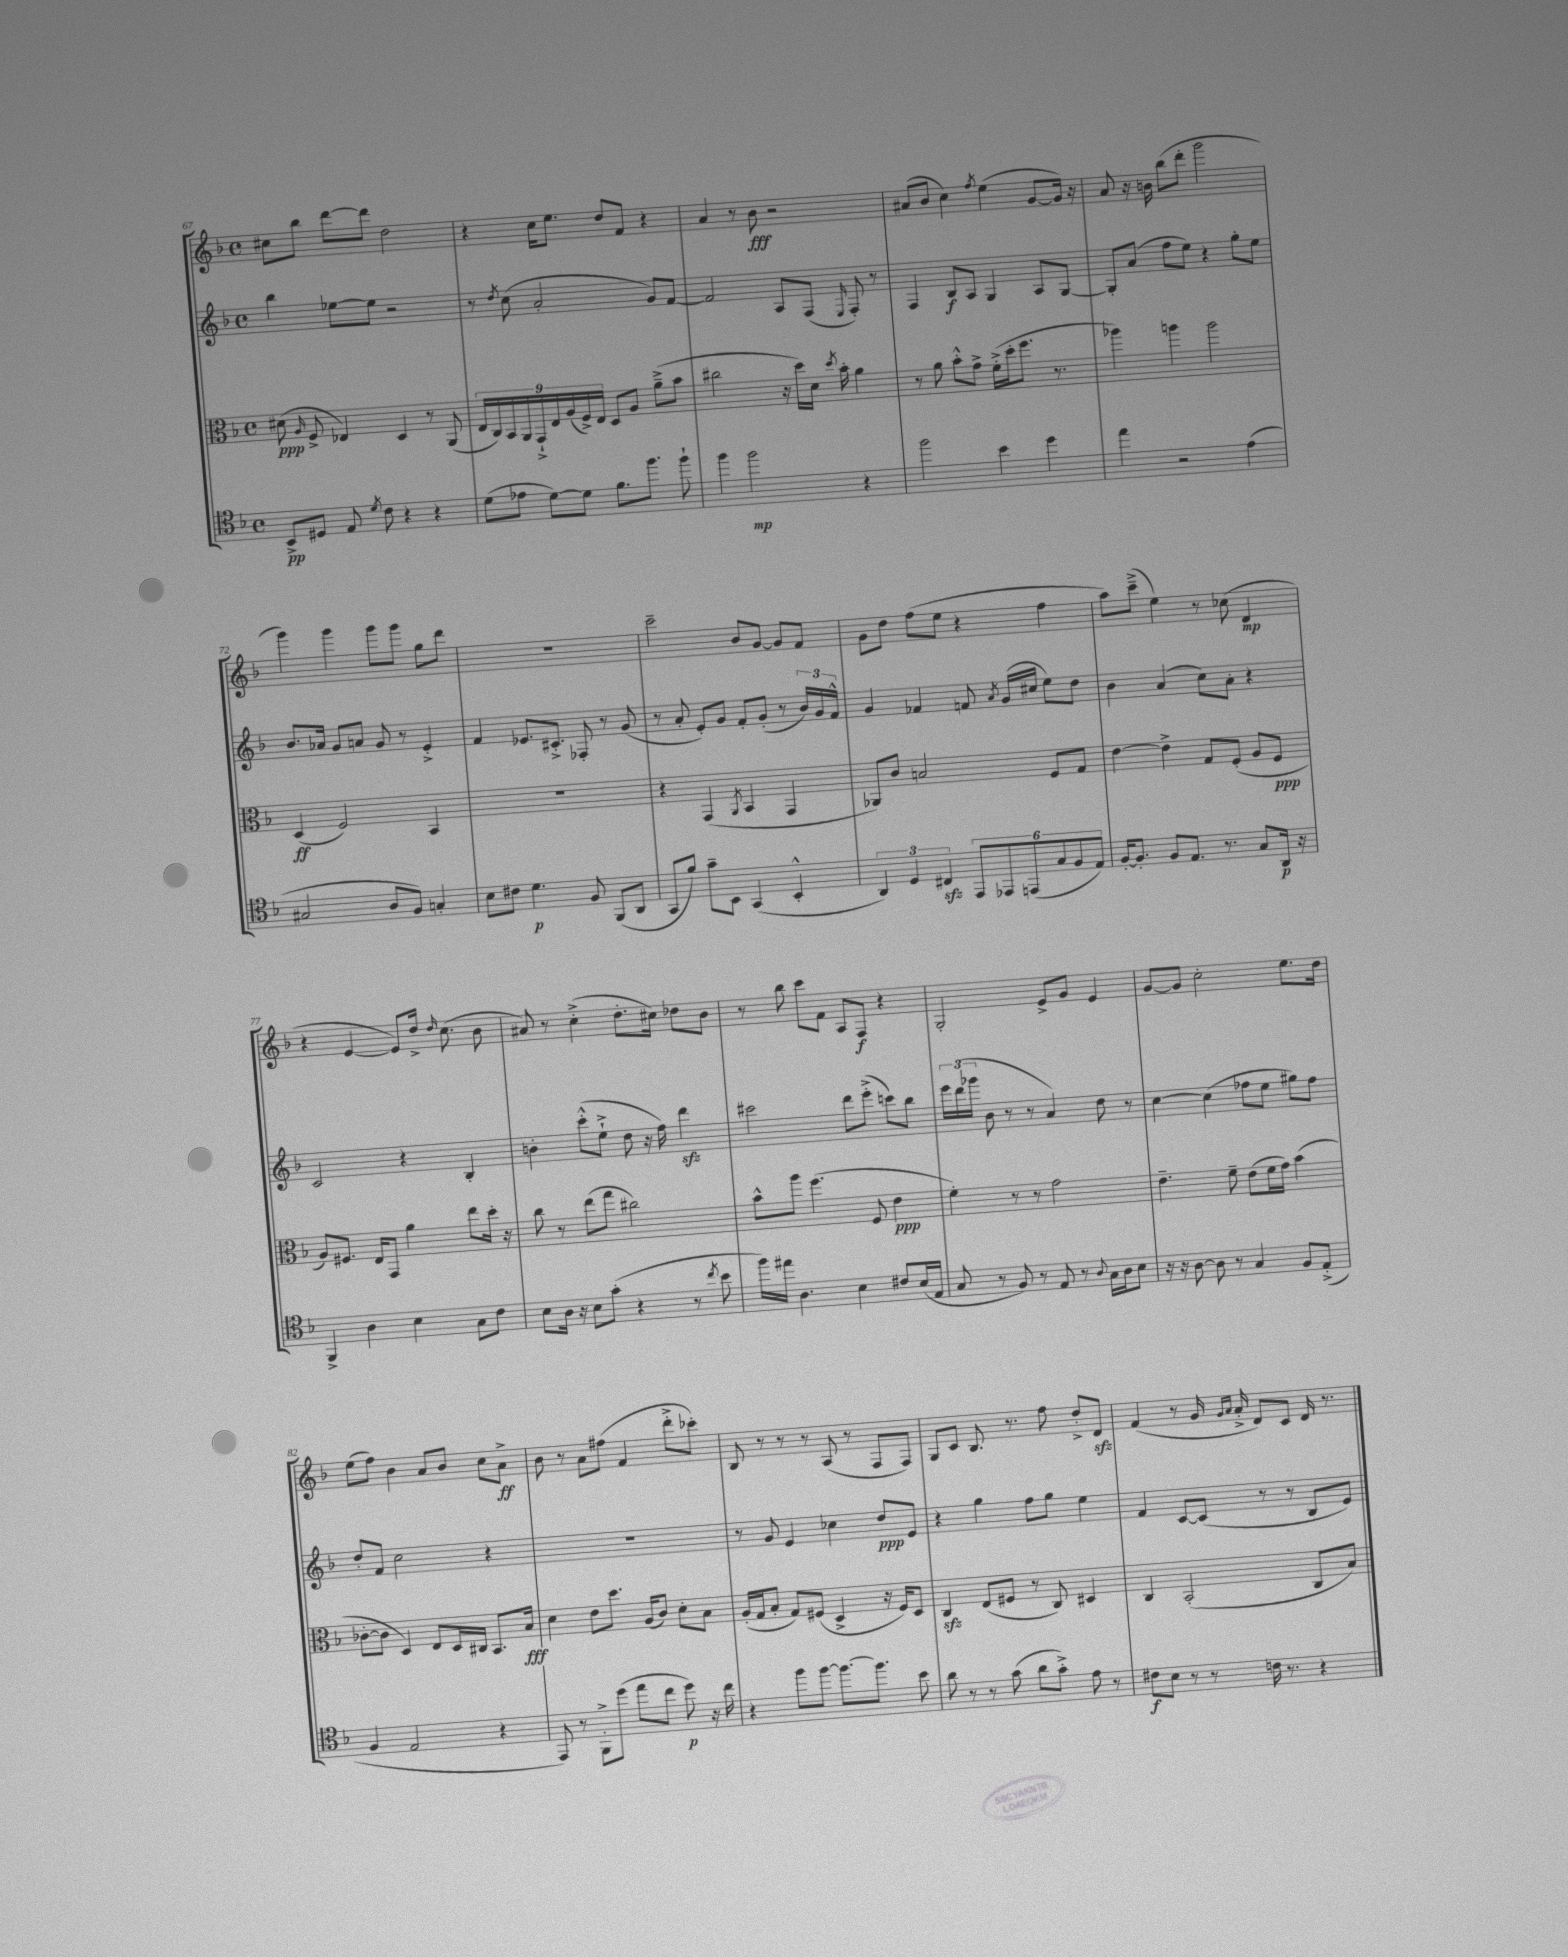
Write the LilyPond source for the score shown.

<<
\new StaffGroup <<
\new Staff = "s0" {
    \clef treble \key f \major \defaultTimeSignature \time 4/4
    \autoBeamOff cis''8[ bes''8] d'''8[~ d'''8] d''2 |
    r4 c''16[ e''8.] d''8[ f'8] r4 |
    a'4 r8 bes'8\fff r2 |
    ais'8[( bes'8] c''4) \acciaccatura { f''8 } e''4( g'8[~ g'16]) r16 |
    a'8 r16 b'16 bes''8[( d'''8]-. g'''2 |
    g'''4) g'''4 g'''8[ g'''8] g''8[ d'''8] |
    R1 |
    c'''2-- bes'8[ g'8]~ g'8[ f'8] |
    g'8[ d''8] f''8[( e''8] r4 f''4 |
    a''8[) c'''8]--->( e''4) r8 ces''8( d'4\mp |
    r4 e'4~ e'8[) d''16]-> \grace { d''16 } c''8.( bes'8 |
    ais'8) r8 c''4-.->( d''8.[-. cis''16]) des''8[ bes'8] |
    r8 bes''8 c'''8[ f'8] a8[ f8]\f r4 |
    g2-. e'8[-> g'8] e'4 |
    g'8[~ g'8] c''2-. e''8.[ d''16] |
    e''8[( f''8]) bes'4 a'8[ bes'8] c''8[ a'8]->\ff |
    bes'8 r8 a'8[ fis''8]( f'4 d'''8[-.-> ces'''8]-.) |
    bes8 r8 r8 r8 a8( r8 f8[ f8]) |
    g8[ c'8] bes8. r8. f''8 d''8[-.-> d'8]\sfz |
    f'4( r8 g'16 \grace { g'16[ a'16] } a'16-.-> d'8[) c'8] d'16 r8. \bar "|." |
}
\new Staff = "s1" {
    \clef treble \key f \major \defaultTimeSignature \time 4/4
    \autoBeamOff bes''4 ees''8[~ ees''8] r2 |
    r8 \acciaccatura { d''8 } c''8( a'2-. g'8[) f'8]~ |
    f'2 a8[ f8]( \grace { e16 } f8-.) r8 |
    f4 bes8[\f a8] g4 a8[ g8]~ |
    g8[-. a'8]( f''8[ e''8]) r4 g''8[-. e''8] |
    bes'8.[ aes'16] g'8[ a'8] g'8 r8 e'4-.-> |
    f'4 ees'8.[ cis'8.]-.-> fes8-. r8 g'8( |
    r8 a'8-. e'8[-.) g'8] f'8[-. g'8]-.( r8 \tuplet 3/2 { bes'16[) g'16 f'16]-^ } |
    g'4 fes'4 f'8 \acciaccatura { a'8 } g'16[( cis''16] e''8[) d''8] |
    bes'4 a'4( c''8[) a'8]-. r4 |
    c'2 r4 bes4-. |
    b'4-. c'''8[-.-^( e''8]-!-> d''8 r16 f''16) d'''4\sfz |
    cis'''2 d'''8[ e'''8]-.->( c'''8[) bes''8] |
    \tuplet 3/2 { e'''16[ d'''16( ges'''16] } bes'8 r8 r8 a'4) d''8 r8 |
    c''4~ c''4( fes''8[ e''8] gis''8[) fes''8] |
    d''8[-. f'8] c''2 r4 |
    R1 |
    r8 g'8 e'4 ces''4 d''8[\ppp e'8] |
    r4 g''4 f''8[ g''8] e''4 |
    f'4 c'8[~ c'8]( r8 r8 bes8[ e'8]) \bar "|." |
}
\new Staff = "s2" {
    \clef alto \key f \major \defaultTimeSignature \time 4/4
    \autoBeamOff dis'8\ppp( \grace { a16 } f8-> ees4) d4 r8 a,8( |
    \tuplet 9/8 { e16[ c16) bes,16 a,16 g,16-!-> e16 a16( f16->) e16] } d8[ a8] a'8[--->( bes'8] |
    cis''2 r16 d''16[) d'16] \acciaccatura { d''8 } bes'16-. a'4 |
    r8 a'8 bes'8[-.-^ g'8]-> f'16[-.->( d''16-. f''8.] r8. |
    aes''4) a''4 a''2 |
    d4\ff( f2) bes,4 |
    R1 |
    r4 g,4( \acciaccatura { a,8 } bes,4 g,4 |
    aes,8[) c'8] b2 f8[ g8] |
    e'4~ e'4-> g8[ f8]-.( a8[ f8]\ppp |
    a8[) fis8.] e16[ g,8] a'4 e''8[ d''16]-. r16 |
    c''8 r8 e''8[( g''8] cis''2) |
    bes'8[-^ a''8] f''4.( f8 e'4\ppp |
    f'4-.) r8 r8 g'2 |
    e'4.-- f'8-- e'8[( f'16 g'16]) bes'4( |
    ces'8[~-. ces'8] d4) e8[ d16 cis16] bes,8.[ bes16]\fff |
    d'4 e'8[ d''8.] a16[( c'8]) d'8[-. bes8] |
    a16[-.( g16 bes8]-. g8[) fis8]( d4-> r16 fis16[) d8] |
    c4\sfz e8[( fis8] r8 c8) dis4 |
    c4 bes,2-.( c8[ bes8]) \bar "|." |
}
\new Staff = "s3" {
    \clef tenor \key f \major \defaultTimeSignature \time 4/4
    \autoBeamOff bes,8[->\pp dis8] e8 \acciaccatura { d'8 } c'8 r4 r4 |
    d'8[( ees'8] d'8[~) d'8] f'8.[ f''8.] f''8-! |
    f''4 f''2\mp r4 |
    f''2 bes'4 d''4 |
    e''4 r2 e'4( |
    gis2 a8[ f8]) g4-. |
    bes8[ cis'8] d'4.\p f8 f,8[( a,8] |
    g,8[ f'8]) g'8[-- bes,8] g,4( bes,4-.-^ |
    \tuplet 3/2 { a,4) d4 cis4\sfz } \tuplet 6/4 { e,8[ ees,8 e,8( g8 f8 e8]) } |
    f16[~-. f8.]-. f8[ e8.] r8. g8[ a,16]\p r16 |
    f,4-> a4 bes4 g8[ c'8] |
    bes8[ a16] r16 bes8[ g'8]-.( r4 r8 \acciaccatura { c''8 } bes'8 |
    f''16[) eis''16] a4. bes4 cis'8[ bes16( e16] |
    g8 r8 f8) r8 e8 r8 \appoggiatura { a8 } g16[ a16 bes8] |
    r16 r16 a8~ a8 r8 g4 f8[ e8]-.->( |
    f4 e2 r4 |
    e,8) r8 f,8[-.-> d''8]( e''8[ c''8] d''8\p) r16 c''16 |
    r4 f''8[ f''8]~ f''8.[~ f''8.] bes'8 |
    a'8 r8 r8 g'8( a'8[ g'8]-.->) e'8 r8 |
    cis'8[\f bes8] r8 r8 c'16 r8. r4 \bar "|." |
}
>>
>>
\layout { \context { \Score currentBarNumber = #67 } }
